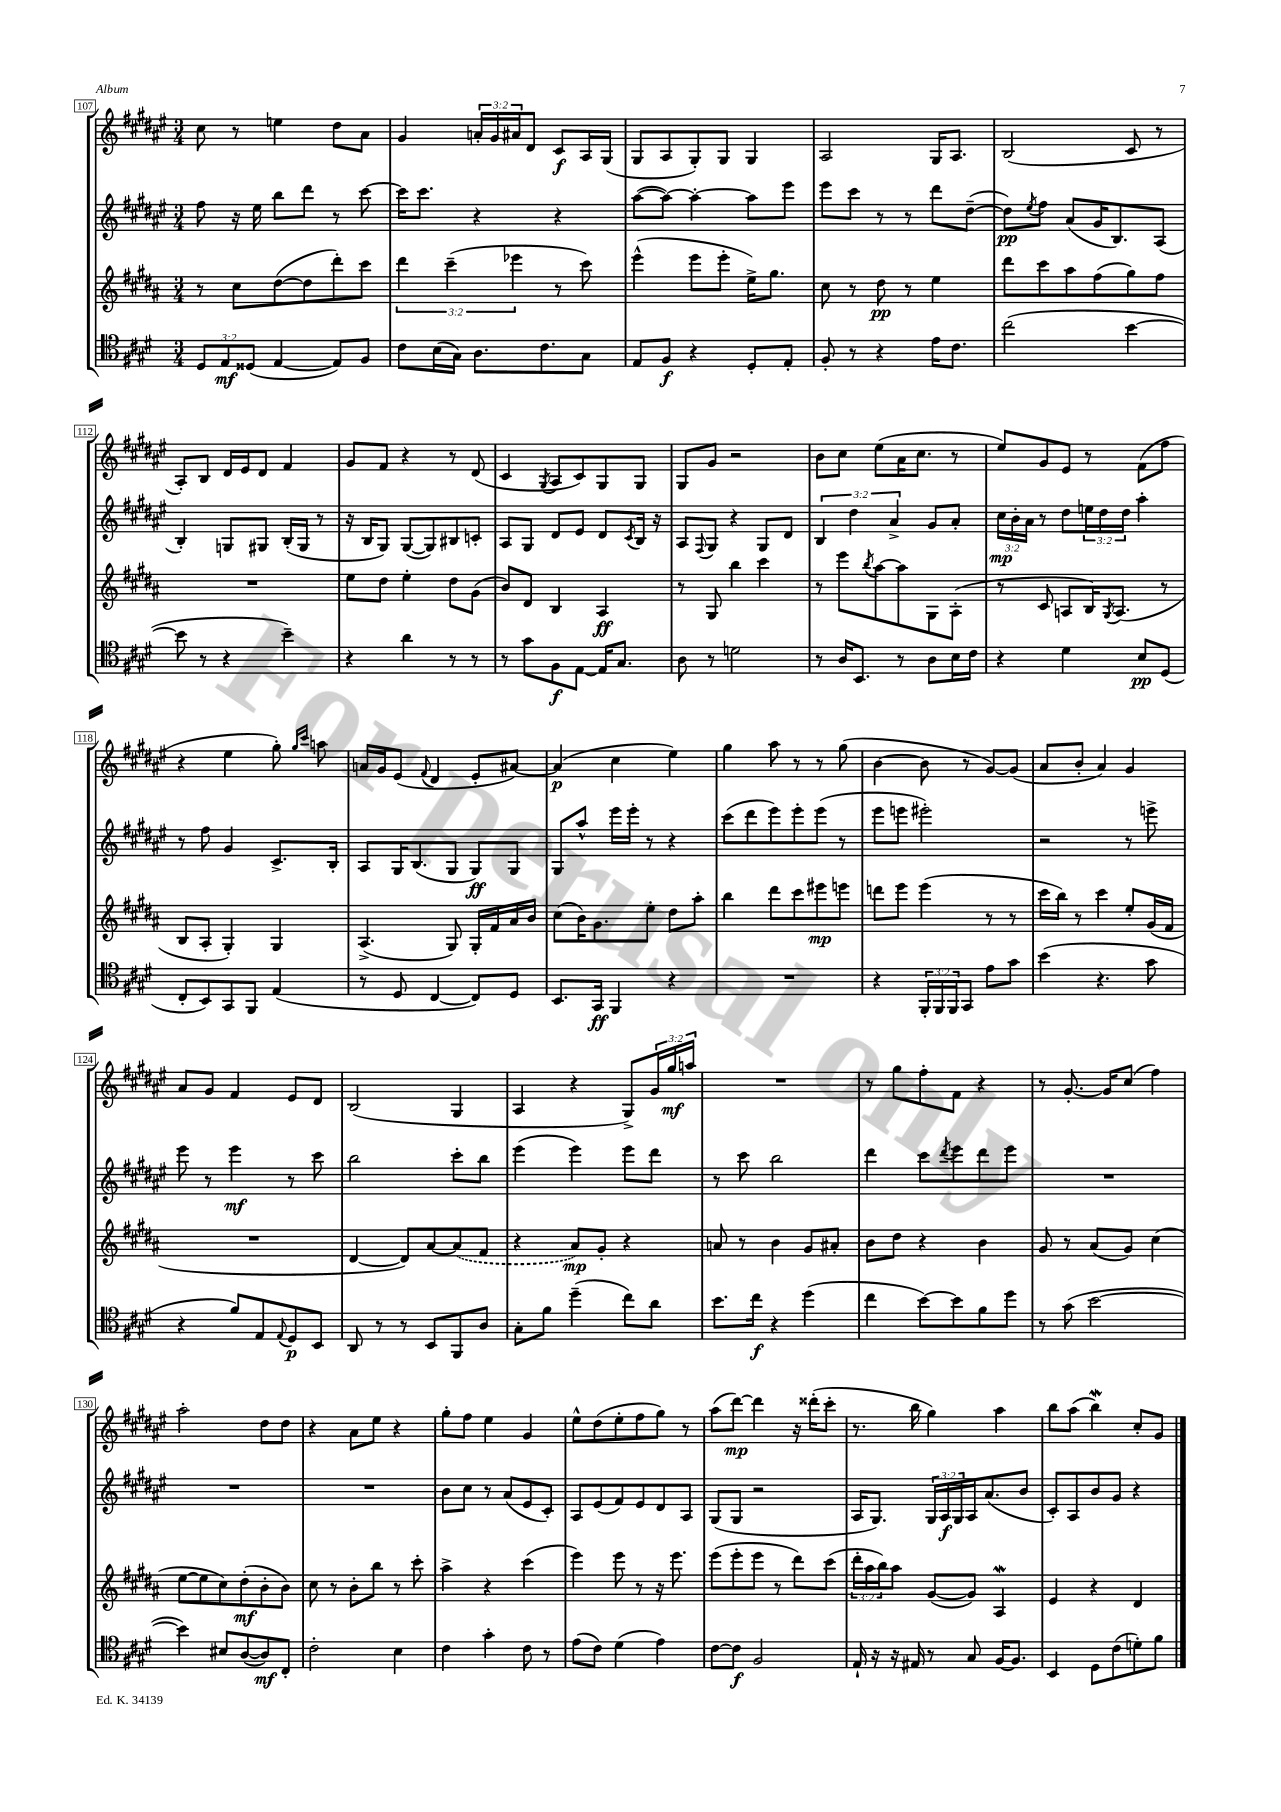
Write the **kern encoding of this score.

**kern	**dynam	**kern	**dynam	**kern	**dynam	**kern	**dynam
*part4	*part4	*part3	*part3	*part2	*part2	*part1	*part1
*staff4	*staff4	*staff3	*staff3	*staff2	*staff2	*staff1	*staff1
*clefC4	*	*clefG2	*	*clefG2	*	*clefG2	*
*k[f#c#g#d#]	*	*k[f#c#g#d#a#]	*	*k[f#c#g#d#a#e#]	*	*k[f#c#g#d#a#e#]	*
*M3/4	*	*M3/4	*	*M3/4	*	*M3/4	*
=107	=107	=107	=107	=107	=107	=107	=107
12D#/L	.	8r	.	8ff#\	.	8cc#\	.
12E/	mf	.	.	.	.	.	.
.	.	8cc#\L	.	16r	.	8r	.
(12D##X/J	.	.	.	.	.	.	.
.	.	.	.	16ee#\	.	.	.
[4E/	.	([8dd#\	.	8bb\L	.	4een\	.
.	.	8dd#\]	.	8ddd#\J	.	.	.
8E/L])	.	8ddd#'\)	.	8r	.	8dd#\L	.
8F#/J	.	8ccc#\J	.	[8ccc#\	.	8a#\J	.
=108	=108	=108	=108	=108	=108	=108	=108
8c#\L	.	6ddd#\	.	16ccc#\KL]	.	4g#/	.
.	.	.	.	8.ccc#\J	.	.	.
(16B\L	.	.	.	.	.	.	.
.	.	(6ccc#~\	.	.	.	.	.
16G#\JJ)	.	.	.	.	.	.	.
8.A\L	.	.	.	4r	.	24an'/LL	.
.	.	.	.	.	.	24g#/	.
.	.	6eee-X\	.	.	.	24a#X/J	.
.	.	.	.	.	.	8d#/J	.
8.c#\	.	.	.	.	.	.	.
.	.	8r	.	4r	.	8c#/L	f
8G#\J	.	8ccc#\)	.	.	.	16A#/L	.
.	.	.	.	.	.	(16G#/JJ	.
=109	=109	=109	=109	=109	=109	=109	=109
8E/L	.	(4eee^^\	.	([8aa#\L	.	8G#/L	.
8F#/J	f	.	.	8aa#\J_)	.	8A#/	.
4r	.	8eee\L	.	4aa#'\_	.	8G#'/)	.
.	.	8eee'\J	.	.	.	8G#/J	.
8D#'/L	.	16ee^\KL)	.	8aa#\L]	.	4G#/	.
.	.	8.gg#\J	.	.	.	.	.
8E'/J	.	.	.	8eee#\J	.	.	.
=110	=110	=110	=110	=110	=110	=110	=110
8F#'/	.	8cc#\	.	8eee#\L	.	2A#/	.
8r	.	8r	.	8ccc#\J	.	.	.
4r	.	8dd#\	pp	8r	.	.	.
.	.	8r	.	8r	.	.	.
16e\KL	.	4ee\	.	8ddd#\L	.	16G#/KL	.
8.c#\J	.	.	.	.	.	8.A#/J	.
.	.	.	.	([8dd#~\J	.	.	.
=111	=111	=111	=111	=111	=111	=111	=111
(2cc#\	.	8ddd#\L	.	8dd#\L])	pp	(2B/	.
.	.	.	.	8qee#/	.	.	.
.	.	8ccc#\	.	8ff#\J	.	.	.
.	.	8aa#\	.	(8a#/L	.	.	.
.	.	(8ff#\	.	16g#/K	.	.	.
.	.	.	.	8.B/)	.	.	.
[4b\	.	8gg#\)	.	.	.	8c#/	.
.	.	8ff#\J	.	(8A#/J	.	8r	.
!!LO:LB:g=z
=112	=112	=112	=112	=112	=112	=112	=112
8b\]	.	2.r	.	4B'/)	.	8A#'/L)	.
8r	.	.	.	.	.	8B/J	.
4r	.	.	.	8Gn/L	.	16d#/LL	.
.	.	.	.	.	.	16e#/J	.
.	.	.	.	8G#X/J	.	8d#/J	.
4b~\)	.	.	.	(16B'/LL	.	4f#/	.
.	.	.	.	16G#/JJ	.	.	.
.	.	.	.	8r	.	.	.
=113	=113	=113	=113	=113	=113	=113	=113
4r	.	8ee\L	.	16r	.	8g#/L	.
.	.	.	.	16B/KL	.	.	.
.	.	8dd#\J	.	8G#/J)	.	8f#/J	.
4a\	.	4ee'\	.	([8G#/L	.	4r	.
.	.	.	.	8G#/])	.	.	.
8r	.	8dd#\L	.	8B#X/	.	8r	.
8r	.	(8g#\J	.	8cn'/J	.	(8d#/	.
=114	=114	=114	=114	=114	=114	=114	=114
8r	.	8b/L)	.	8A#/L	.	4c#/	.
8g#\L	.	8d#/J	.	8G#/J	.	.	.
.	.	.	.	.	.	8qG#/	.
8F#\	f	4B/	.	8d#/L	.	8A#/L	.
[8E\J	.	.	.	8e#/J	.	8c#/)	.
16E/KL]	.	4A#/	ff	8d#/L	.	8G#/	.
8.G#/J	.	.	.	.	.	.	.
.	.	.	.	8qc#/	.	.	.
.	.	.	.	16B/Jk	.	8G#/J	.
.	.	.	.	16r	.	.	.
=115	=115	=115	=115	=115	=115	=115	=115
8A\	.	8r	.	8A#/L	.	8G#/L	.
.	.	.	.	8qqF#/	.	.	.
8r	.	8G#/	.	8G#/J	.	8g#/J	.
2dn\	.	4bb\	.	4r	.	2r	.
.	.	4ccc#\	.	8G#/L	.	.	.
.	.	.	.	8d#/J	.	.	.
=116	=116	=116	=116	=116	=116	=116	=116
8r	.	8r	.	6B/	.	8b\L	.
16A/KL	.	8eee\L	.	.	.	8cc#\J	.
.	.	.	.	6dd#\	.	.	.
8.BB/J	.	.	.	.	.	.	.
.	.	8qbb/	.	.	.	.	.
.	.	[8aa#\	.	.	.	(8ee#\L	.
.	.	.	.	6a#^/	.	.	.
8r	.	8aa#\]	.	.	.	16a#\K	.
.	.	.	.	.	.	8.cc#\J	.
8A\L	.	8G#\	.	8g#/L	.	.	.
16B\L	.	(8A#'\J	.	8a#'/J	.	8r	.
16c#\JJ	.	.	.	.	.	.	.
=117	=117	=117	=117	=117	=117	=117	=117
4r	.	8r	.	24cc#\LL	mp	8ee#/L)	.
.	.	.	.	24b'\	.	.	.
.	.	.	.	24a#\JJ	.	.	.
.	.	8c#/	.	8r	.	8g#/	.
4d#\	.	8An/L	.	8dd#\L	.	8e#/J	.
.	.	16B/K)	.	24een\L	.	8r	.
.	.	.	.	24dd#\	.	.	.
.	.	8qG#/	.	.	.	.	.
.	.	(8.A/J	.	.	.	.	.
.	.	.	.	24dd#\JJ	.	.	.
8B/L	pp	.	.	4aa#'\	.	(8f#\L	.
(8D#/J	.	8r	.	.	.	8ff#\J	.
!!LO:LB:g=z
=118	=118	=118	=118	=118	=118	=118	=118
8C#'/L	.	8B/L	.	8r	.	4r	.
8BB/)	.	8A#'/J	.	8ff#\	.	.	.
8GG#/	.	4G#'/)	.	4g#/	.	4ee#\	.
8FF#/J	.	.	.	.	.	.	.
(4E/	.	4G#/	.	8.c#^/L	.	8gg#'\)	.
.	.	.	.	.	.	16qqgg#/LL	.
.	.	.	.	.	.	16qqccc#/JJ	.
.	.	.	.	.	.	8aan\	.
.	.	.	.	16B'/Jk	.	.	.
=119	=119	=119	=119	=119	=119	=119	=119
8r	.	(4.A#^/	.	8A#/L	.	16an/LL	.
.	.	.	.	.	.	16g#/J	.
8D#/	.	.	.	16G#/K	.	(8e#/J	.
.	.	.	.	(8.B/	.	.	.
.	.	.	.	.	.	8qqf#/	.
[4C#/	.	.	.	.	.	4d#/	.
.	.	8G#/)	.	8G#/J	.	.	.
8C#/L])	.	16G#'/LL	.	8G#/L)	ff	8e#'/L	.
.	.	16f#/	.	.	.	.	.
8D#/J	.	16a#/	.	8G#/J	.	[8a#X/J)	.
.	.	16b/JJ	.	.	.	.	.
=120	=120	=120	=120	=120	=120	=120	=120
8.BB/L	.	(8cc#\L	.	8G#/L	.	(4a#/]	p
.	.	16b\K)	.	8aa#^^/J	.	.	.
16GG#/Jk	ff	8.g#\	.	.	.	.	.
4FF#/	.	.	.	16eee#\LL	.	4cc#\	.
.	.	.	.	16eee#'\JJ	.	.	.
.	.	8ee'\J	.	8r	.	.	.
4r	.	8dd#\L	.	4r	.	4ee#\)	.
.	.	8aa#'\J	.	.	.	.	.
=121	=121	=121	=121	=121	=121	=121	=121
2.r	.	4bb\	.	(8ccc#\L	.	4gg#\	.
.	.	.	.	8ddd#\	.	.	.
.	.	8ddd#\L	.	8eee#\)	.	8aa#\	.
.	.	8ccc#\	.	8eee#'\	.	8r	.
.	.	8eee#X\	mp	(8eee#\J	.	8r	.
.	.	8eeen\J	.	8r	.	(8gg#\	.
=122	=122	=122	=122	=122	=122	=122	=122
4r	.	8dddn\L	.	8eee#\L	.	[4b\	.
.	.	8eee\J	.	8eeen\J	.	.	.
24FF#'/LL	.	(4eee\	.	2eee#X'\)	.	8b\]	.
24FF#/	.	.	.	.	.	.	.
24FF#/J	.	.	.	.	.	.	.
8GG#/J	.	.	.	.	.	8r	.
8e\L	.	8r	.	.	.	[8g#/L)	.
8g#\J	.	8r	.	.	.	(8g#/J]	.
=123	=123	=123	=123	=123	=123	=123	=123
(4b\	.	16ccc#\LL	.	2r	.	8a#/L	.
.	.	16bb\JJ)	.	.	.	.	.
.	.	8r	.	.	.	8b'/J	.
4.r	.	4ccc#\	.	.	.	4a#/)	.
.	.	8ee'/L	.	8r	.	4g#/	.
8g#\	.	(16g#/L	.	8eeen^\	.	.	.
.	.	16f#/JJ	.	.	.	.	.
!!LO:LB:g=z
=124	=124	=124	=124	=124	=124	=124	=124
4r	.	2.r	.	8eee#\	.	8a#/L	.
.	.	.	.	8r	.	8g#/J	.
8f#/L)	.	.	.	4eee#\	mf	4f#/	.
8E/	.	.	.	.	.	.	.
8qqE/	.	.	.	.	.	.	.
8D#/	p	.	.	8r	.	8e#/L	.
8BB/J	.	.	.	8ccc#\	.	8d#/J	.
=125	=125	=125	=125	=125	=125	=125	=125
8AA/	.	[4d#/	.	2bb\	.	(2B/	.
8r	.	.	.	.	.	.	.
8r	.	8d#/L])	.	.	.	.	.
8BB/L	.	[8a#/	.	.	.	.	.
8FF#/	.	(8a#/]	.	8ccc#'\L	.	4G#/	.
8A/J	.	8f#/J	.	8bb\J	.	.	.
=126	=126	=126	=126	=126	=126	=126	=126
8G#'\L	.	4r	.	(4eee#\	.	4A#/	.
8f#\J	.	.	.	.	.	.	.
(4dd#~\	.	8a#/L)	mp	4eee#\)	.	4r	.
.	.	8g#'/J	.	.	.	.	.
8cc#\L)	.	4r	.	8eee#\L	.	8G#^/L)	.
8a\J	.	.	.	8ddd#\J	.	24g#/L	.
.	.	.	.	.	.	24gg#/	mf
.	.	.	.	.	.	24aan/JJ	.
=127	=127	=127	=127	=127	=127	=127	=127
8.b\L	.	8an/	.	8r	.	2.r	.
.	.	8r	.	8ccc#\	.	.	.
16cc#\Jk	f	.	.	.	.	.	.
4r	.	4b\	.	2bb\	.	.	.
(4dd#\	.	8g#/L	.	.	.	.	.
.	.	8a#X'/J	.	.	.	.	.
=128	=128	=128	=128	=128	=128	=128	=128
4cc#\	.	8b\L	.	4ddd#\	.	8r	.
.	.	8dd#\J	.	.	.	8gg#\L	.
[8b\L)	.	4r	.	8ccc#\L	.	8ff#'\	.
.	.	.	.	8qddd#/	.	.	.
8b\]	.	.	.	8eee#\	.	8f#\J	.
8f#\	.	4b\	.	8ddd#\	.	4r	.
8dd#\J	.	.	.	8eee#\J	.	.	.
=129	=129	=129	=129	=129	=129	=129	=129
8r	.	8g#/	.	2.r	.	8r	.
(8g#\	.	8r	.	.	.	[8.g#'/	.
[2b\	.	(8a#/L	.	.	.	.	.
.	.	.	.	.	.	16g#/KL]	.
.	.	8g#/J)	.	.	.	(8cc#/J	.
.	.	(4cc#\	.	.	.	4ff#\)	.
!!LO:LB:g=z
=130	=130	=130	=130	=130	=130	=130	=130
4b\])	.	[8ee\L	.	2.r	.	2aa#'\	.
.	.	8ee\]	.	.	.	.	.
8B#X/L	.	8cc#\)	.	.	.	.	.
([8A/	.	(8dd#'\	mf	.	.	.	.
8A/])	mf	8b'\	.	.	.	8dd#\L	.
8C#'/J	.	8b\J)	.	.	.	8dd#\J	.
=131	=131	=131	=131	=131	=131	=131	=131
2c#'\	.	8cc#\	.	2.r	.	4r	.
.	.	8r	.	.	.	.	.
.	.	8b'\L	.	.	.	8a#\L	.
.	.	8bb\J	.	.	.	8ee#\J	.
4B\	.	8r	.	.	.	4r	.
.	.	8ccc#'\	.	.	.	.	.
=132	=132	=132	=132	=132	=132	=132	=132
4c#\	.	4aa#^\	.	8b\L	.	8gg#'\L	.
.	.	.	.	8cc#\J	.	8ff#\J	.
4g#'\	.	4r	.	8r	.	4ee#\	.
.	.	.	.	(8a#/L	.	.	.
8c#\	.	(4ccc#\	.	8e#/	.	4g#/	.
8r	.	.	.	8c#'/J)	.	.	.
=133	=133	=133	=133	=133	=133	=133	=133
(8e\L	.	4eee\)	.	8A#/L	.	8ee#^^\L	.
8c#\J)	.	.	.	(8e#/	.	(8dd#\	.
(4d#\	.	8eee\	.	8f#/)	.	8ee#'\	.
.	.	8r	.	8e#/	.	8ff#\	.
4e\)	.	16r	.	8d#/	.	8gg#\J)	.
.	.	8.eee\	.	.	.	.	.
.	.	.	.	8A#/J	.	8r	.
=134	=134	=134	=134	=134	=134	=134	=134
[8c#\L	.	(8eee\L	.	(8G#/L	.	(8aa#\L	.
8c#\J]	f	8eee'\	.	8G#/J	.	[8ddd#\J)	mp
2F#/	.	8eee\J	.	2r	.	4ddd#\]	.
.	.	8r	.	.	.	.	.
.	.	8ddd#\L)	.	.	.	16r	.
.	.	.	.	.	.	(16ddd##X'\KL	.
.	.	(8ccc#\J	.	.	.	8ccc#'\J	.
=135	=135	=135	=135	=135	=135	=135	=135
16E`/	.	24ddd#'\LL	.	16A#/KL	.	8.r	.
.	.	24aa#\	.	.	.	.	.
16r	.	.	.	8.G#/J)	.	.	.
.	.	24bb\J)	.	.	.	.	.
16r	.	8aa#\J	.	.	.	.	.
16E#X/	.	.	.	.	.	16bb\	.
8r	.	([8g#/L	.	24G#/LL	.	4gg#\)	.
.	.	.	.	24A#/	f	.	.
.	.	.	.	24G#/	.	.	.
8G#/	.	8g#/J])	.	16A#/J	.	.	.
.	.	.	.	(8.a#/	.	.	.
[16F#/KL	.	4A#W/	.	.	.	4aa#\	.
8.F#/J]	.	.	.	.	.	.	.
.	.	.	.	8b/J	.	.	.
=136	=136	=136	=136	=136	=136	=136	=136
4BB/	.	4e/	.	8c#'/L)	.	8bb\L	.
.	.	.	.	8A#/	.	(8aa#\J	.
8D#\L	.	4r	.	8b/	.	4bbw\)	.
(8c#\	.	.	.	8g#/J	.	.	.
8dn'\)	.	4d#/	.	4r	.	8cc#'/L	.
8f#\J	.	.	.	.	.	8g#/J	.
==	==	==	==	==	==	==	==
*-	*-	*-	*-	*-	*-	*-	*-
